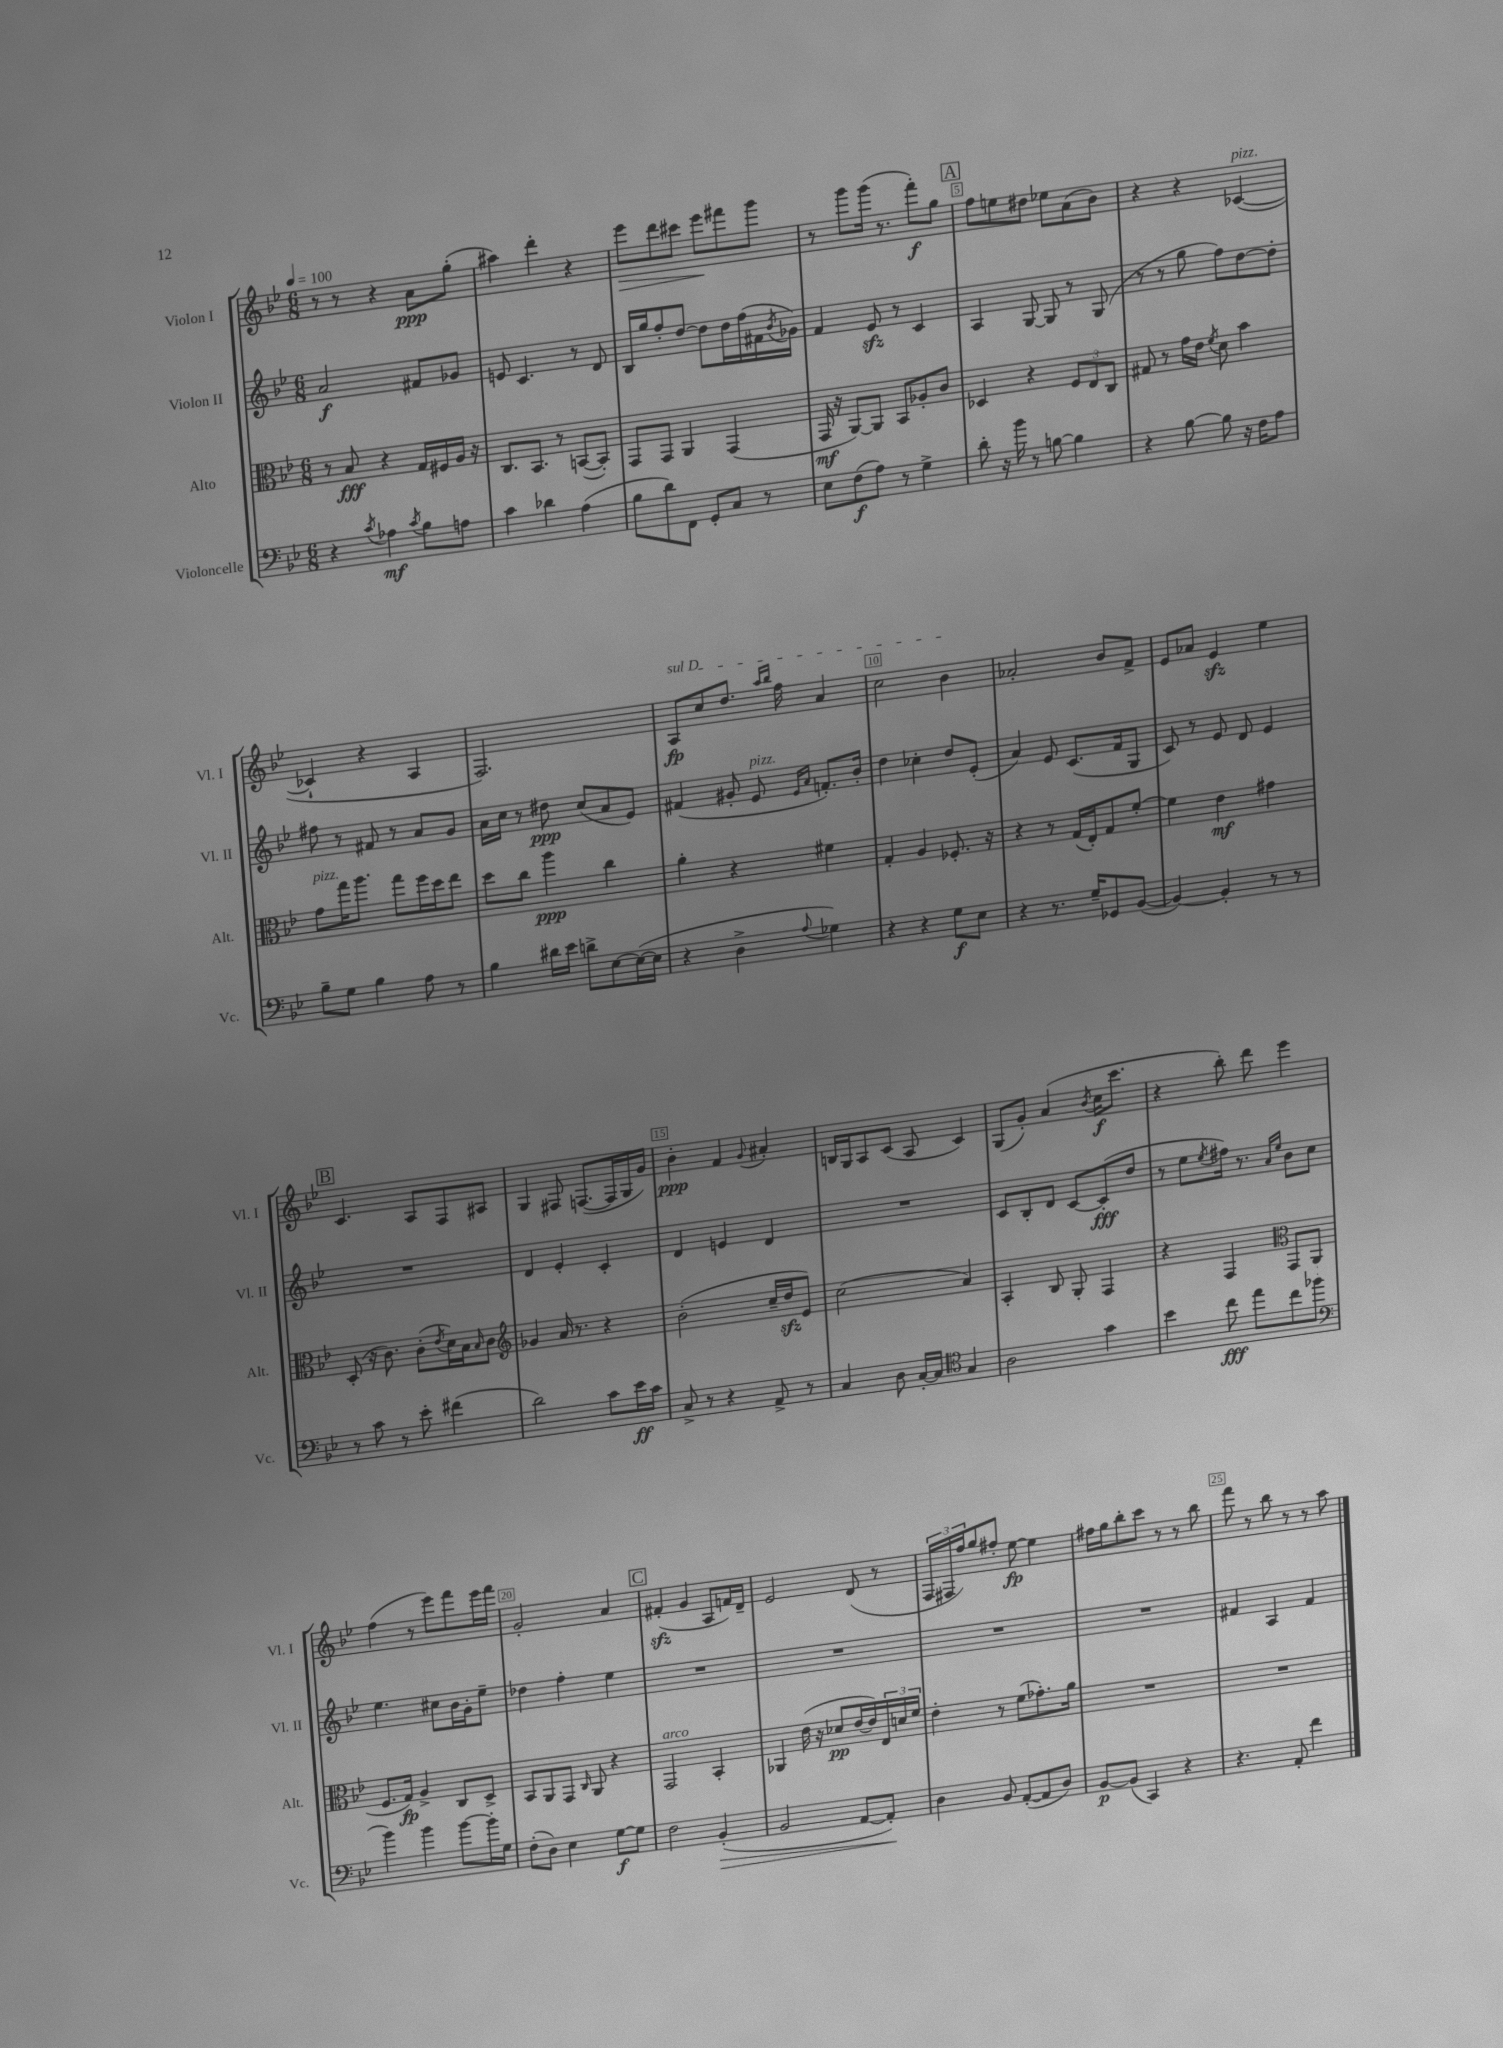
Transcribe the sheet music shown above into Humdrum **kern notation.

**kern	**kern	**kern	**kern
*staff4	*staff3	*staff2	*staff1
*clefF4	*clefC3	*clefG2	*clefG2
*k[b-e-]	*k[b-e-]	*k[b-e-]	*k[b-e-]
*M6/8	*M6/8	*M6/8	*M6/8
*MM100	*MM100	*MM100	*MM100
4r	8r	2a	8r
.	8B-	.	8r
8qc	.	.	.
4A-	4r	.	4r
8qc	.	.	.
8B-	16G	8f#	8a
.	16F#	.	.
8A	16A	8g-	(8gg'
.	16r	.	.
=	=	=	=
4c	8.C	8e	4aa#)
.	.	4.c	.
.	8.BB-	.	.
4d-	.	.	4ddd'
.	8r	.	.
(4A	([8BB	8r	4r
.	8BB'])	8d	.
=	=	=	=
8B-	8GG	16B-	8eee-
.	.	16gg	.
8d)	8GG	8ff'	8ddd
8FF	4AA	[8dd	8ccc#
8GG'	.	8dd]	8eee-
8C	(4GG	16dd	8fff#
.	.	(16ff	.
8r	.	16f#	8ggg
.	.	8qb-	.
.	.	16g-)	.
=	=	=	=
8E-	16GG	4f	8r
.	16r	.	.
(8F	[8AA)	.	8ggg
8A)	8AA]	8e-	(16ggg
.	.	.	8.r
8r	8BB-	8r	.
4G^	8A-'	4c	8fff')
.	8c	.	8gg
=	=	=	=
8d'	4D-	4A	8ff
16r	.	.	8ee
16b-	.	.	.
8r	4r	[8G	8dd#
[8B	.	8G]	8ee-
4B]	12F	8r	(8a
.	12E-	.	.
.	.	(8G	8b-)
.	12C	.	.
=	=	=	=
4r	8G#	8r	4r
.	8r	8r	.
[8B-	16g	8gg	4r
.	16e-	.	.
.	8qf	.	.
8B-]	8d	8ff)	.
16r	4b-	[8dd	([4c-
16F	.	.	.
8A	.	8dd']	.
=	=	=	=
8B-~	8g	8ff#	4c-`]
8G	16gg	8r	.
.	8.aa	.	.
4B-	.	8f#	4r
.	8gg	8r	.
8A	16ff	8a	4A
.	16dd	.	.
8r	8ee-	8g	.
=	=	=	=
4B-	8dd	16a	2.F)
.	.	16cc	.
.	8cc	8r	.
16d#	4aa	8dd#	.
16e-	.	.	.
8d^	.	(8cc	.
[8E-	4cc	8a	.
(16E-_	.	8e-)	.
16E-]	.	.	.
=	=	=	=
4r	4a'	(4f#	8A
.	.	.	8cc
4D^	4r	8g#'	8.dd
.	.	8e-	.
.	.	.	16qqaa
.	.	.	16qqbb-
.	.	.	16ff
.	.	16qqe-	.
8qqA	.	16qqa	.
4G-)	4f#	8.f')	4a
.	.	16b-'	.
=	=	=	=
4r	4G'	4dd	2cc
4r	4A	4cc-'	.
8G	8.F-'	8dd	4b-
8E-	.	(8e-'	.
.	16r	.	.
=	=	=	=
4r	4r	4a)	2a-'
8.r	8r	8e-	.
.	(16G	(8.c	.
16G~	16E-')	.	.
8GG-	8G	.	8b-
.	.	16f	.
([8BB-	[8f'	8G	8f^
=	=	=	=
4BB-_)	4f]	8c)	8e-
.	.	8r	8a-
4BB-']	4e-	8e-	4e-
.	.	8d	.
8r	4g#	4e-	4ee-
8r	.	.	.
=	=	=	=
8r	(8D'	2.r	4.c
8c	16r	.	.
.	8.c)	.	.
8r	.	.	.
8e-'	(8c'	.	8A
.	8qe-	.	.
(4f#	16d)	.	8F
.	16B-	.	.
.	16qqB-	.	.
.	8c	.	8A#
=	=	=	=
*	*clefG2	*	*
2d)	4g-	4d	4G
.	16a	4e-'	8F#
.	8.r	.	.
.	.	.	([8.F
8c	4r	4c'	.
.	.	.	16F]
16e-	.	.	16G
16c	.	.	16g)
=	=	=	=
8C^	(2b-'	4d	4b-'
8r	.	.	.
4r	.	4e	4f
.	.	.	8qqg
8AA^	16cc~	4d	4a#'
.	16dd	.	.
8r	8e-)	.	.
=	=	=	=
4C	(2cc	2.r	16B
.	.	.	16G
.	.	.	8A
8D	.	.	(8c
[16C'	.	.	8A
16C]	.	.	.
*clefC4	*	*	*
4G	4a)	.	4c)
=	=	=	=
2A	4A'	8c	(8G
.	.	8B-'	8g')
.	8B-	8d	(4a
.	8G'	[8c	.
.	.	.	8qb-
4g	4F	(8c']	16cc
.	.	.	8.ccc
.	.	8dd	.
=	=	=	=
4b-	4r	8r	4r
.	.	8ee-	.
.	.	8qee-	.
8cc	4F	16ff#)	8bb-')
.	.	8.r	.
8ee-	.	.	8ddd
*	*clefC3	*	*
.	.	16qqa	.
.	.	16qqee-	.
8cc	8GG	8b-	4eee-
(8ff-	(8AA	8cc	.
=	=	=	=
*clefF4	*	*	*
4b-)	8.F	4.ee-	(4ff
.	16G)	.	.
4b-	4A^	.	8r
.	.	8cc#	8eee-)
[8b-	8C	16b-	8fff
.	.	16g'	.
16b-']	8D^	8ee-~	16eee-
16G	.	.	16fff
=	=	=	=
(8F'	8BB-	4dd-	2g'
8D)	8AA	.	.
4E-	8GG	4ff'	.
.	16qqC	.	.
.	8AA	.	.
[8G	4r	4ee-	4a
8G]	.	.	.
=	=	=	=
2F	2GG	2.r	(4f#'
.	.	.	4g
(4BB-'	4BB-'	.	8A
.	.	.	16f)
.	.	.	16d~
=	=	=	=
2BB-	4AA-	2.r	2e-
.	(16e-	.	.
.	16r	.	.
.	8d-	.	.
[8AA	[16e-	.	(8d
.	16e-])	.	.
8AA'])	24E-	.	8r
.	24d	.	.
.	24f	.	.
=	=	=	=
4D	4e-'	2.r	24F
.	.	.	24F#
.	.	.	24ff)
.	.	.	8gg
8BB-	8r	.	8ff#'
([8AA'	(8f	.	[8ee-
8AA]	8.g-')	.	4ee-]
8D)	.	.	.
.	16a	.	.
=	=	=	=
[8BB-	2.r	2.r	16ff#
.	.	.	16gg
(8BB-]	.	.	8bb-'
4CC)	.	.	8ccc
.	.	.	8r
4r	.	.	8r
.	.	.	8bb-
=	=	=	=
4.r	2.r	4f#	8fff
.	.	.	8r
.	.	4A	8bb-
8AA'	.	.	8r
4f	.	4f#	8r
.	.	.	8aa
==	==	==	==
*-	*-	*-	*-
